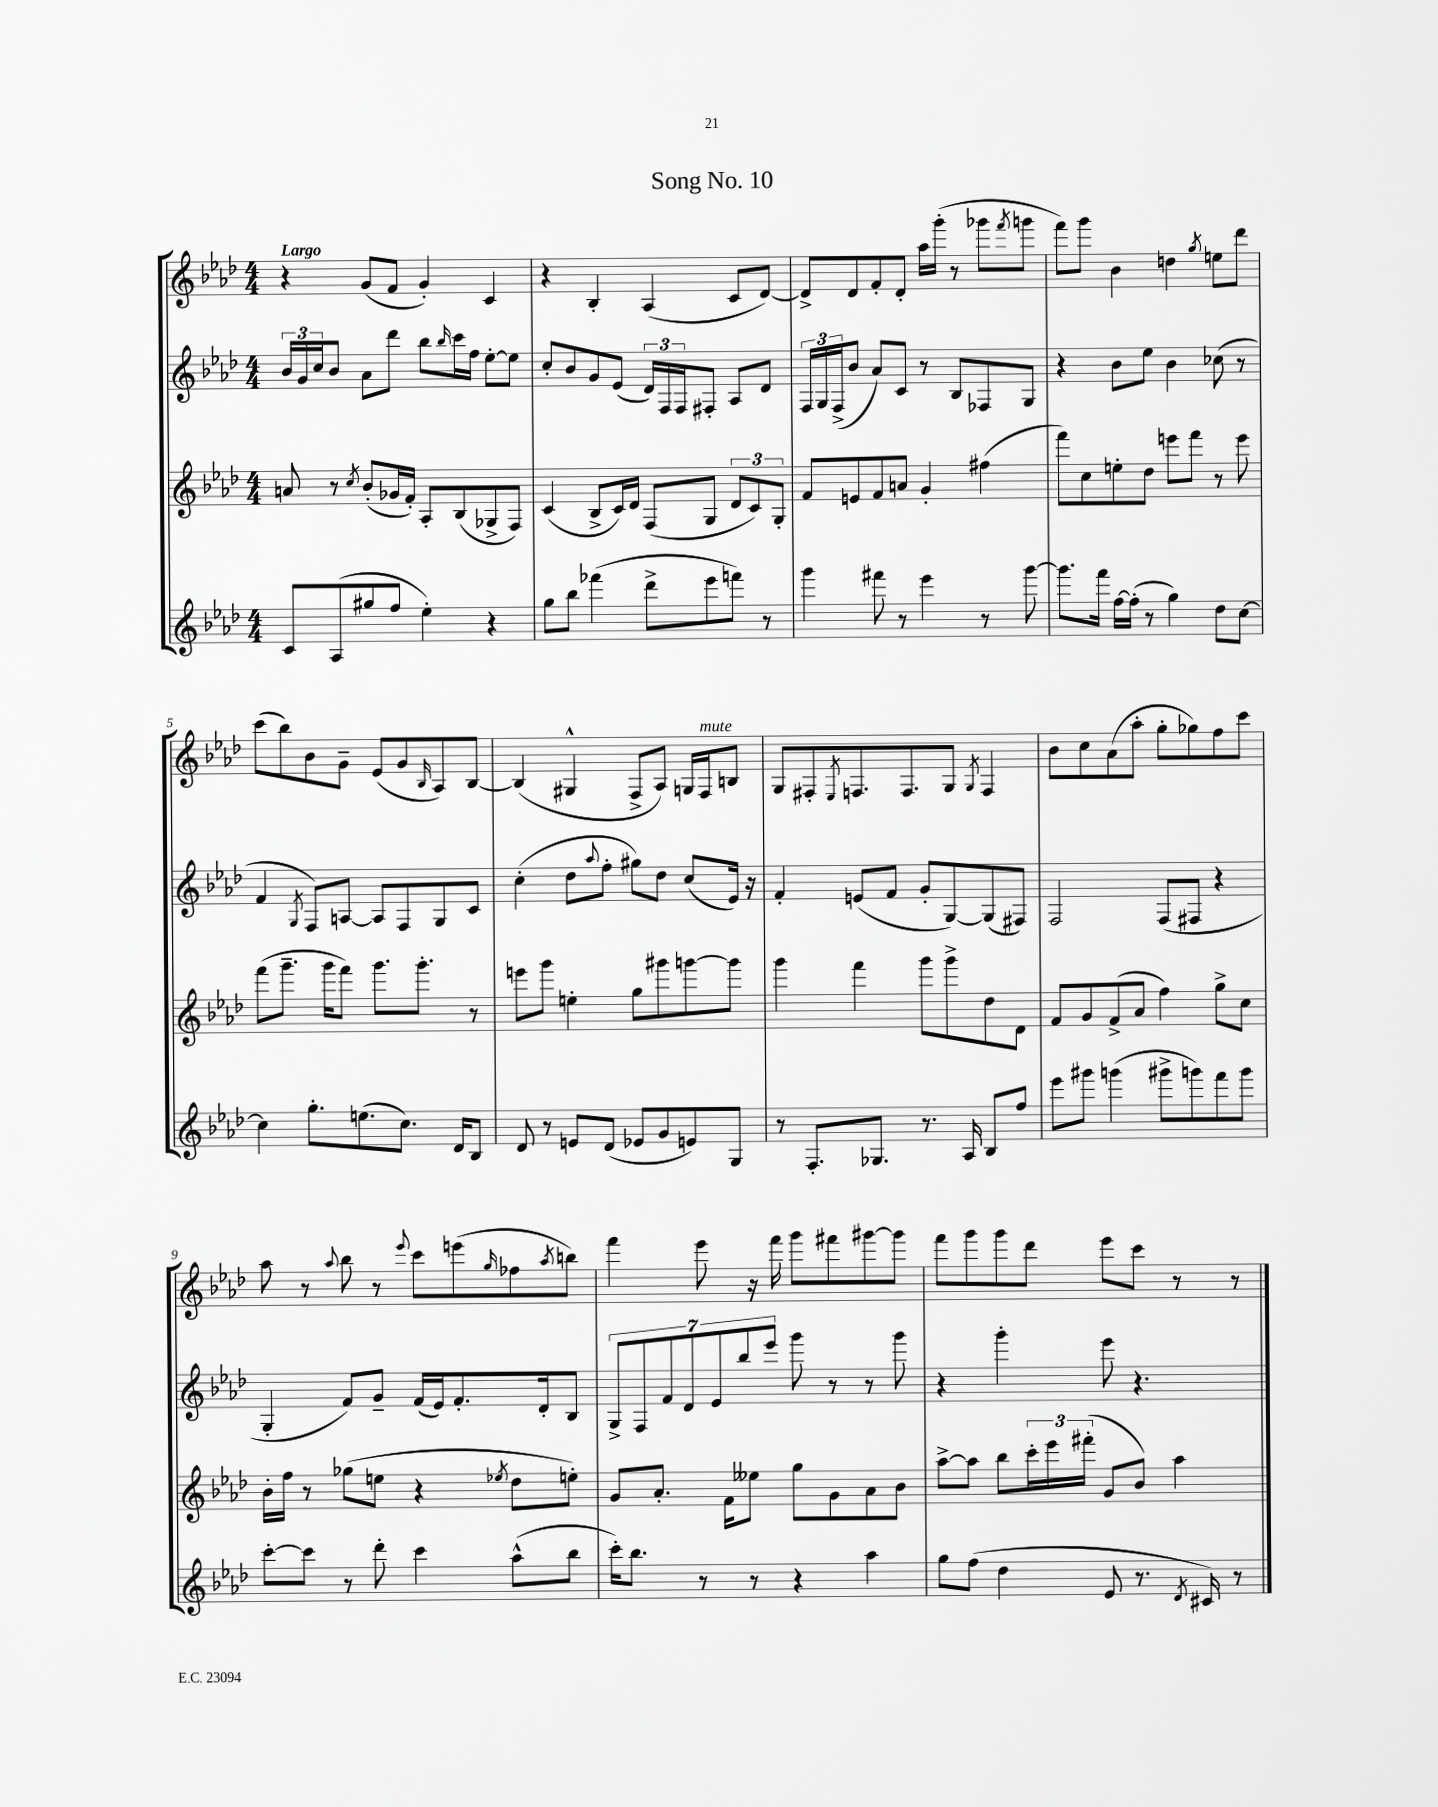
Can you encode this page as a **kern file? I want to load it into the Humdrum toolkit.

**kern	**kern	**kern	**kern
*staff4	*staff3	*staff2	*staff1
*clefG2	*clefG2	*clefG2	*clefG2
*k[b-e-a-d-]	*k[b-e-a-d-]	*k[b-e-a-d-]	*k[b-e-a-d-]
*M4/4	*M4/4	*M4/4	*M4/4
8c	8a	24b-	4r
.	.	24g	.
.	.	24cc	.
(8A-	8r	8b-	.
.	8qcc	.	.
8gg#	(8b-'	8a-	(8g
8ff	16g-	8ddd-	8f
.	16f')	.	.
4ee-')	8A-'	8bb-	4g')
.	.	16qqbb-	.
.	(8B-	16ccc	.
.	.	16ff	.
4r	8G-^	[8ee-'	4c
.	8F)	8ee-]	.
=	=	=	=
8gg	(4c	8cc'	4r
8bb-	.	8b-	.
(4fff-	8B-^	8g	4B-'
.	16c)	(8e-	.
.	16d-	.	.
8ddd-^	(8F	24d-)	(4A-
.	.	24F	.
.	.	24F	.
8eee-	8G	8F#'	.
8fff)	12d-	8A-	8c
.	12c)	.	.
8r	.	8d-	[8d-)
.	12G'	.	.
=	=	=	=
4ggg	8f	24F	8d-^]
.	.	24G	.
.	.	(24F^	.
.	8e	8b-	8d-
8fff#	8f	8a-)	8f'
8r	8a	8c	8d-'
4eee-	4g'	8r	16aa-
.	.	.	(16ggg'
.	.	8B-	8r
8r	(4ff#	8F-	8ggg-
.	.	.	8qfff
[8ggg	.	8G	8ggg
=	=	=	=
8.ggg]	8fff)	4r	8fff)
.	8cc	.	8ggg
16fff	.	.	.
[16ff	8ee'	8b-	4b-
(16ff']	.	.	.
8r	8dd-	8ee-	.
4gg)	8eee	4b-	4dd
.	8fff	.	.
.	.	.	8qgg
8dd-	8r	(8cc-	8ee
[8cc	8eee	8r	8ddd-
=	=	=	=
4cc]	(8fff	4f	(8ccc
.	8.ggg~	.	8bb-)
.	.	8qG	.
8.gg'	.	8F)	8b-
.	16ggg	.	.
.	8fff)	[8A	8g~
(8.ee	.	.	.
.	8.ggg	8A]	(8e-
8.cc)	.	8F	8g
.	8.ggg'	.	.
.	.	.	16qqB-
.	.	8G	8A-)
16d-	.	.	.
8B-	8r	8c	[8B-
=	=	=	=
8d-	8eee	(4cc'	(4B-]
8r	8ggg	.	.
8e	4ee'	8dd-	4G#^^
.	.	8qqaa-	.
(8d-	.	8ff'	.
8e-	8gg	8gg#)	8F^
8g	8ggg#	8dd-	8A-)
8e)	[8ggg	(8cc	16G
.	.	.	16F
8G	8ggg]	16e-)	8B
.	.	16r	.
=	=	=	=
8r	4ggg	4f'	8G
8.F'	.	.	8F#'
.	.	.	8qE-
.	4fff	(8e	8.F
8.G-	.	.	.
.	.	8f	.
.	.	.	8.F
8.r	8ggg	8g'	.
.	8ggg^	[8G)	8G
16A-	.	.	.
.	.	.	8qG
8B-	8dd-	(8G]	4F
8ff	8d-	8F#)	.
=	=	=	=
8eee-	8f	2F	8b-
8ggg#	8g	.	8cc
(4ggg	(8f^	.	(8a-
.	8a-	.	8aa-'
8ggg#^	4ff)	(8F	8gg'
8ggg)	.	8F#	8gg-)
8fff	8gg^	4r	8ff
8ggg	8cc	.	8ccc
=	=	=	=
[8ccc'	16b-'	4G'	8aa-
.	16ff	.	.
8ccc]	8r	.	8r
.	.	.	8qqaa-
8r	(8gg-	8f)	8bb-
8ddd-'	8ee	8g~	8r
.	.	.	8qqeee-
4ccc	4r	(16f	8ccc
.	.	16e-)	.
.	.	8.f'	(8eee
.	8qee-	.	16qqgg
(8aa-^^	8dd-	.	8ff-
.	.	16d-'	.
.	.	.	8qaa-
8bb-	8ee')	8B-	8bb)
=	=	=	=
16ccc')	8g	14G^	4fff
8.bb-	.	.	.
.	.	14F	.
.	8.a-'	.	.
.	.	14f	.
.	.	14d-	.
8r	.	.	8eee-
.	.	14e-	.
.	16f	.	.
.	.	14bb-	.
8r	8ee--	.	16r
.	.	14eee-	.
.	.	.	16fff
4r	8gg	8ggg	8ggg
.	8g	8r	8fff#
4aa-	8a-	8r	[8ggg#
.	8b-	8ggg	8ggg#]
=	=	=	=
8gg	[8aa-^	4r	8fff
(8ff	8aa-]	.	8ggg
4dd-	8bb-	4ggg'	8ggg
.	24ccc'	.	8ddd-
.	24eee-	.	.
.	(24fff#'	.	.
8e-	8g	8eee-	8eee-
8.r	8b-)	4.r	8ccc
.	4aa-	.	8r
8qd-	.	.	.
16c#)	.	.	.
8r	.	.	8r
==	==	==	==
*-	*-	*-	*-
